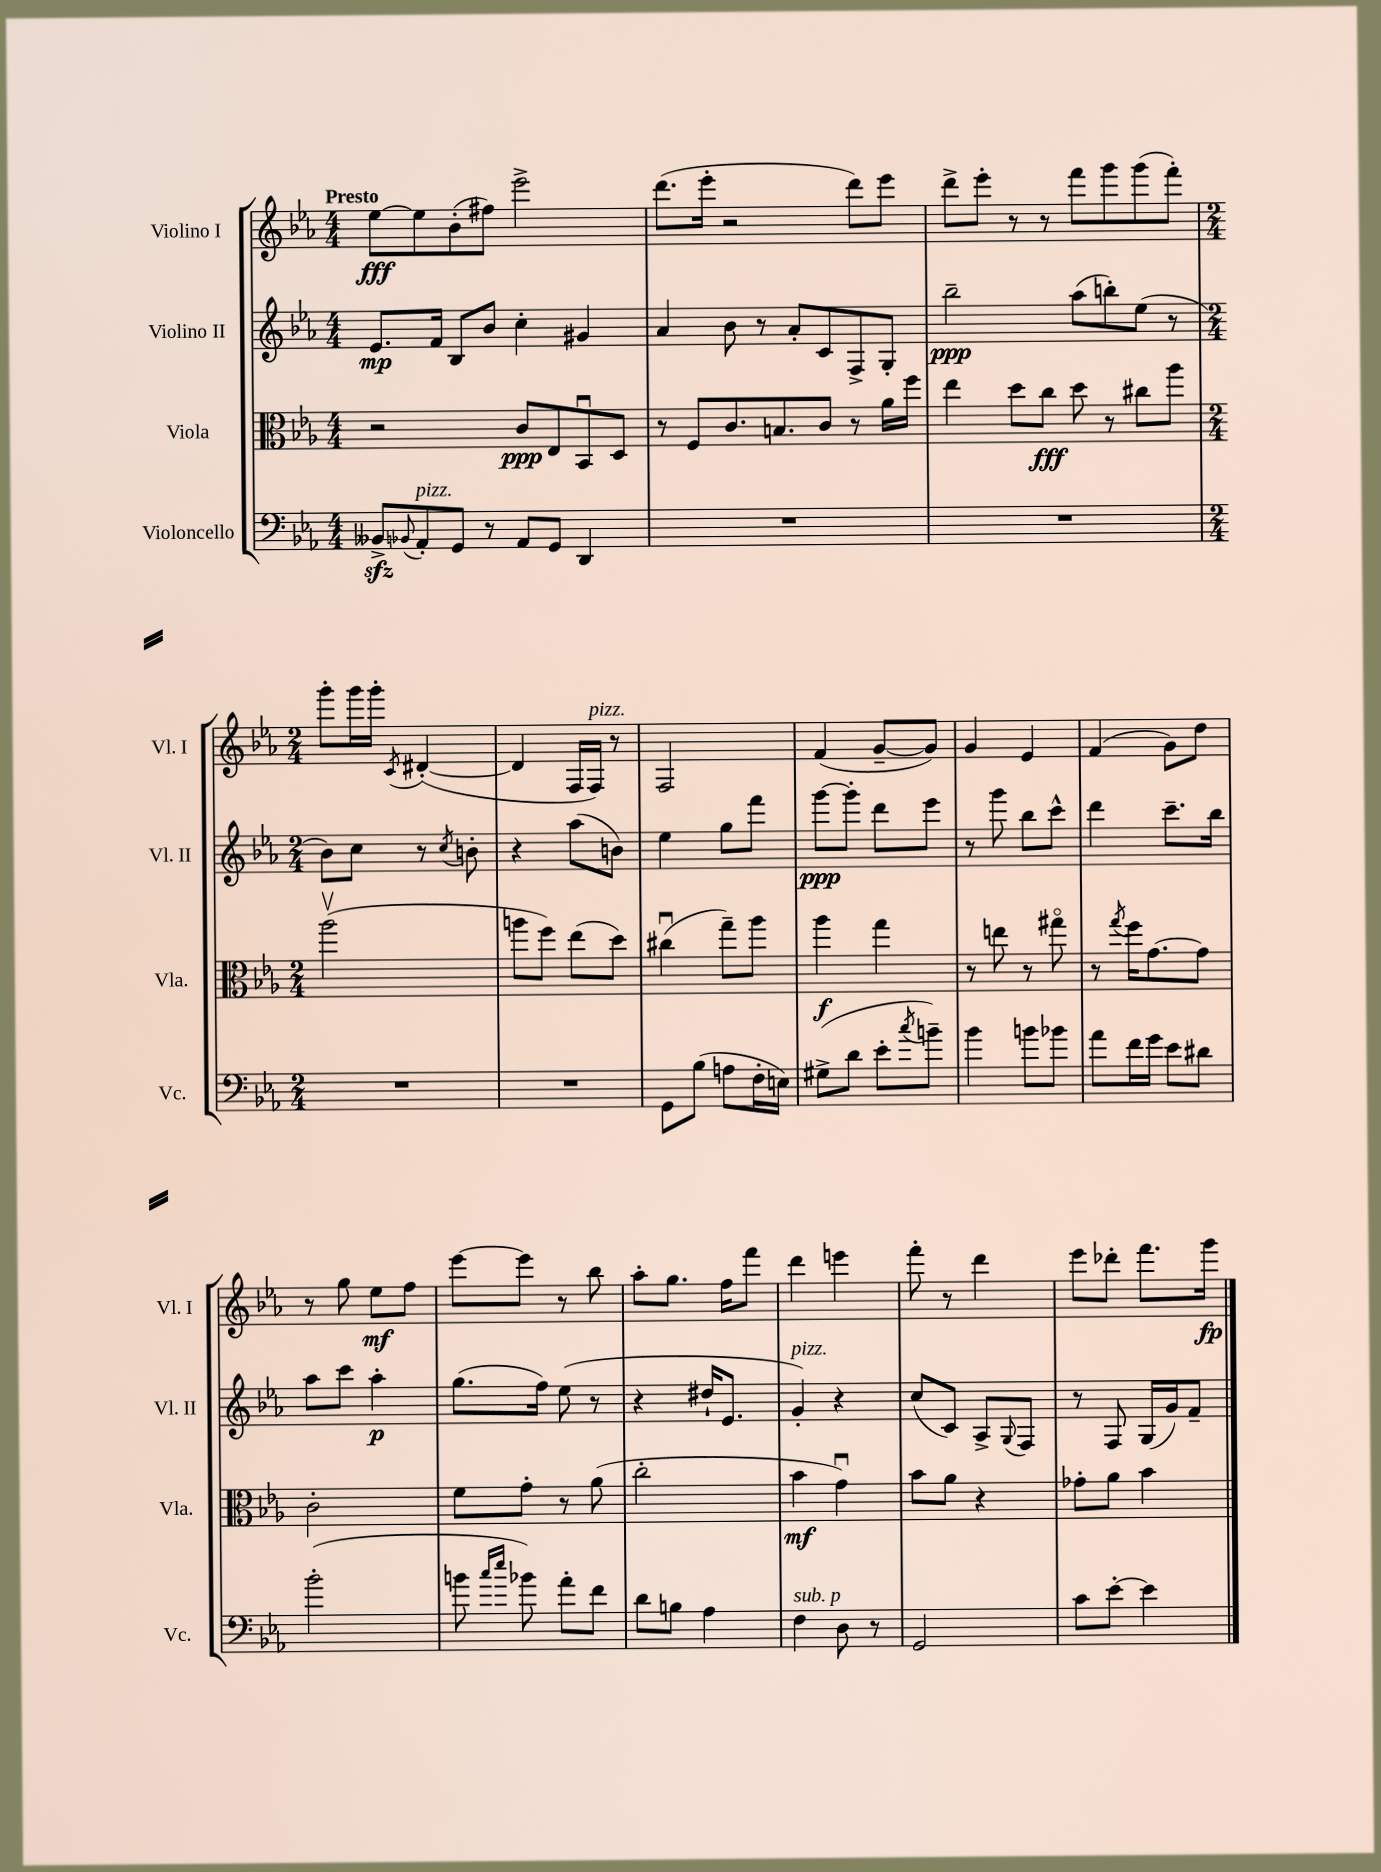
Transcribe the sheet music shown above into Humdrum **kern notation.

**kern	**kern	**kern	**kern
*staff4	*staff3	*staff2	*staff1
*clefF4	*clefC3	*clefG2	*clefG2
*k[b-e-a-]	*k[b-e-a-]	*k[b-e-a-]	*k[b-e-a-]
*M4/4	*M4/4	*M4/4	*M4/4
8BB--^	2r	8.e-	[8ee-
8qqBB-	.	.	.
8AA-'	.	.	8ee-]
.	.	16f	.
8GG	.	8B-	(8b-'
8r	.	8b-	8ff#)
8AA-	8c	4cc'	2eee-^
8GG	8E-	.	.
4DD	8BB-u	4g#	.
.	8D	.	.
=	=	=	=
1r	8r	4a-	(8.ddd
.	8F	.	.
.	.	.	16eee-'
.	8.c	8b-	2r
.	.	8r	.
.	8.B	.	.
.	.	8a-'	.
.	8c	8c	.
.	8r	8F^	8ddd)
.	16a-	8G'	8eee-
.	16ff	.	.
=	=	=	=
1r	4ee-	2bb-~	8ddd^
.	.	.	8eee-'
.	8dd	.	8r
.	8cc	.	8r
.	8dd	(8aa-	8fff
.	8r	8bb')	8ggg
.	8cc#	(8ee-	(8ggg
.	8aa-	8r	8fff')
=	=	=	=
*M2/4	*M2/4	*M2/4	*M2/4
2r	(2aa-v	8b-)	8ggg'
.	.	8cc	16ggg
.	.	.	16ggg'
.	.	.	8qc
.	.	8r	([4d#'
.	.	8qcc	.
.	.	8b'	.
=	=	=	=
2r	8aa	4r	4d#]
.	8ff)	.	.
.	(8ee-	(8aa-	16F
.	.	.	16F)
.	8dd)	8b)	8r
=	=	=	=
8GG	(4cc#u	4ee-	2F
(8B-	.	.	.
8A	8gg~)	8gg	.
16F'	8aa-	8fff	.
16E)	.	.	.
=	=	=	=
(8G#^	4aa-	[8ggg	(4f
8d	.	8ggg']	.
8e-'	4gg	8ddd	[8g~
8qcc	.	.	.
8b~)	.	8eee-	8g])
=	=	=	=
4b-	8r	8r	4g
.	8ee	8ggg	.
8b	8r	8bb-	4e-
8b-	8gg#o	8ccc^^	.
=	=	=	=
8a-	8r	4ddd	(4f
.	8qgg	.	.
16f	16ff	.	.
16g	[8.g	.	.
8e-	.	8.ccc~	8g)
8d#	8g]	.	8dd
.	.	16bb-	.
=	=	=	=
(2b-'	2c'	8aa-	8r
.	.	8ccc	8gg
.	.	4aa-'	8ee-
.	.	.	8ff
=	=	=	=
8b	8f	(8.gg	[8eee-
16qqcc	.	.	.
16qqee-	.	.	.
8b-)	8g'	.	8eee-]
.	.	16ff)	.
8a-'	8r	(8ee-	8r
8f	(8a-	8r	8bb-
=	=	=	=
8d	2cc'	4r	8aa-'
8B	.	.	8.gg
4A-	.	16dd#`	.
.	.	8.e-	16ff
.	.	.	8fff
=	=	=	=
4F	4b-	4g')	4ddd
8D	4gu)	4r	4eee
8r	.	.	.
=	=	=	=
2GG	8b-	(8cc	8fff'
.	8a-	8c)	8r
.	4r	8A-^	4ddd
.	.	8qqG	.
.	.	8F	.
=	=	=	=
8c	8g-'	8r	8eee-
[8e-'	8a-	8F	8ddd-'
4e-]	4b-	(16G	8.fff
.	.	16g)	.
.	.	8f~	.
.	.	.	16ggg
==	==	==	==
*-	*-	*-	*-
